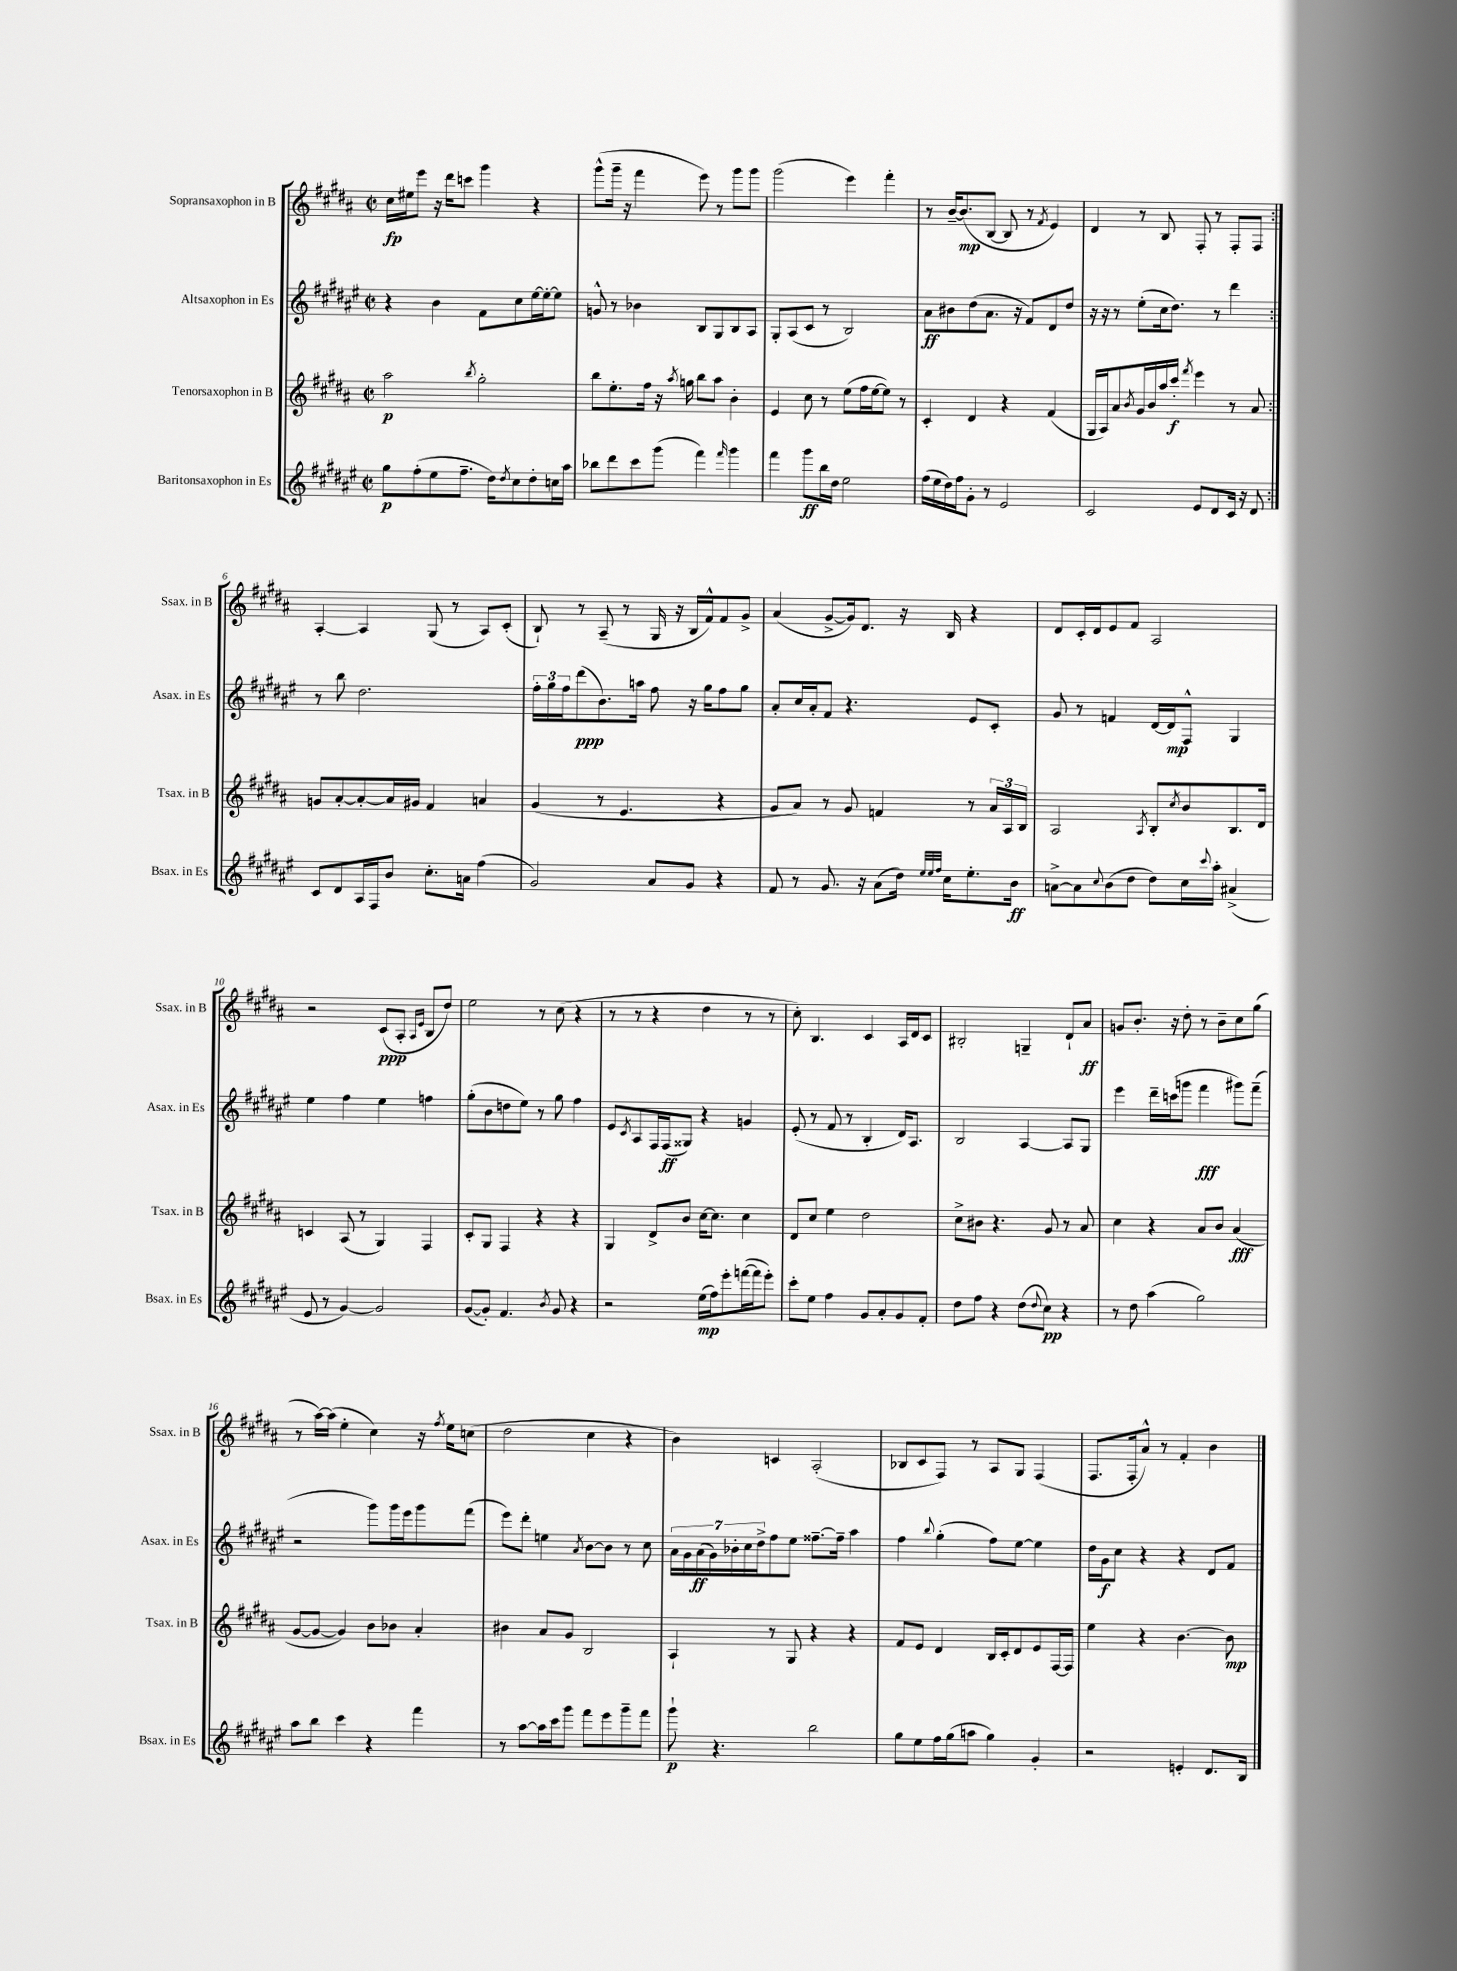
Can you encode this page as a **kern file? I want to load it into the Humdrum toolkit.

**kern	**kern	**kern	**kern
*staff4	*staff3	*staff2	*staff1
*clefG2	*clefG2	*clefG2	*clefG2
*k[f#c#g#d#a#e#]	*k[f#c#g#d#a#]	*k[f#c#g#d#a#e#]	*k[f#c#g#d#a#]
*M2/2	*M2/2	*M2/2	*M2/2
*met(c|)	*met(c|)	*met(c|)	*met(c|)
8gg#	2aa#	4r	16cc#
.	.	.	16ee#
(8ff#'	.	.	8eee
8ee#	.	4b	16r
.	.	.	16ddd#
8.ff#~	.	.	8ccc
.	8qbb	.	.
.	2gg#'	8f#	4ggg#
16dd#)	.	.	.
8qdd#	.	.	.
8cc#	.	8cc#	.
8dd#'	.	[16ee#	4r
.	.	16ee#'_	.
16cc	.	8ee#]	.
16aa#	.	.	.
=	=	=	=
8bb-	8bb	8g^^	(8ggg#^^
8ddd#	8.ee'	8r	16ggg#~
.	.	.	16r
8ccc#	.	4b-	4fff#
.	16ff#	.	.
(8ggg#	16r	.	.
.	8qaa#	.	.
.	16gg	.	.
4fff#)	8bb	8B	8eee)
.	8aa#	8G#	8r
16qqfff#	.	.	.
4ggg#	4b'	8B	8ggg#
.	.	8A#	8ggg#
=	=	=	=
4fff#	4e	8G#'	(2ggg#
.	.	(8A#	.
8ggg#	8cc#	8c#	.
16bb	8r	8r	.
16dd#	.	.	.
2ee#	(8ee	2B)	4eee)
.	16ff#	.	.
.	[16ee	.	.
.	8ee])	.	4fff#'
.	8r	.	.
=	=	=	=
(16ff#	4c#'	8a#	8r
16ee#	.	.	.
16dd#)	.	8b#	[16b~
16ff#	.	.	(8.b]
8g#'	4d#	(8dd#	.
8r	.	8.a#	[8B
2e#	4r	.	8B]
.	.	16r	.
.	.	8f#)	8r
.	.	.	8qf#
.	(4f#	8d#	4e)
.	.	8dd#	.
=	=	=	=
2c#	16G#	16r	4d#
.	16A#)	16r	.
.	8a#	8r	.
.	8qb	.	.
.	16g#	(8ee#'	8r
.	16b	.	.
.	16aa#	16cc#	8B
.	16ccc#'	8.dd#)	.
.	8qfff#	.	.
8e#	4eee	.	8F#'
8d#	.	8r	8r
16c#	8r	4ddd#	8F#'
16r	.	.	.
8d#	8a#	.	8F#
=:|!	=:|!	=:|!	=:|!
8c#	8g	8r	[4A#'
8d#	[8a#'	8bb	.
16A#	8a#'_	2.dd#	4A#]
16F#	.	.	.
8b	16a#]	.	.
.	16g#	.	.
8.cc#'	4f#	.	(8G#
.	.	.	8r
16a	.	.	.
(4ff#	4a	.	8A#)
.	.	.	(8c#'
=	=	=	=
2g#)	(4g#	24ff#'	8B`)
.	.	24gg#	.
.	.	24ff#	.
.	.	(8ddd#	8r
.	8r	8.b)	(8A#~
.	4.e	.	8r
.	.	16aa	.
8a#	.	8ff#	16G#
.	.	.	16r
8g#	.	16r	16B
.	.	16gg#	16f#^^)
4r	4r	8ff#	8f#
.	.	8gg#	8g#^
=	=	=	=
8f#	8g#	8a#'	(4a#
8r	8a#)	16cc#	.
.	.	16a#'	.
8.g#	8r	8f#	[8g#^
.	8g#	4.r	16g#])
16r	.	.	8.d#
(8a#	4f	.	.
16dd#)	.	.	16r
32qqee#	.	.	.
32qqee#	.	.	.
32qqff#	.	.	.
16cc#	.	.	16B
8.ee#'	8r	8e#	4r
.	24a#	8c#'	.
.	24A#	.	.
16b	.	.	.
.	24B	.	.
=	=	=	=
[8a^	2A#	8g#	8d#
8a]	.	8r	16c#'
.	.	.	16d#
8qqcc#	.	.	.
(8b	.	4f	8e
8dd#	.	.	8f#
.	8qA#	.	.
8dd#)	8B'	[16d#	2A#
.	.	16d#]	.
.	8qcc#	.	.
16cc#	8b	8F#^^	.
8qqccc#	.	.	.
16aa#'	.	.	.
(4a#^	8.B	4G#	.
.	16d#	.	.
=	=	=	=
8e#	4c	4ee#	2r
8r	.	.	.
[4g#)	(8A#	4ff#	.
.	8r	.	.
2g#]	4G#)	4ee#	(8c#
.	.	.	8A#'
.	.	.	16qqA#
.	.	.	16qqe
.	4F#	4ff	8B
.	.	.	8dd#)
=	=	=	=
([8g#	8c#'	(8gg#'	2ee
8g#'])	8G#	8b	.
4.f#	4F#	8dd	.
.	.	8ee#)	.
.	4r	8r	8r
8qb	.	.	.
8g#	.	8gg#	(8cc#
4r	4r	4ff#	4r
=	=	=	=
2r	4G#	8e#	8r
.	.	8qc#	.
.	.	8A#	8r
.	8d#^	16F#	4r
.	.	(16F#	.
.	8b	8G##)	.
(16ee#	[16cc#	4r	4dd#
16ff#)	8.cc#]	.	.
8eee#'	.	.	.
([16fff	4cc#	4g	8r
16fff]	.	.	.
8eee#')	.	.	8r
=	=	=	=
8ccc#'	8d#	(8e#'	8cc#')
8ee#	8cc#	8r	4.B
4ff#	4ee	8f#	.
.	.	8r	.
8g#	2dd#	4B'	4c#
8a#'	.	.	.
8g#	.	16d#)	16A#
.	.	8.A#	16d#
8f#'	.	.	8c#
=	=	=	=
8dd#	8cc#^	2B	2B#'
8ff#	8b#	.	.
4r	4.r	.	.
(8dd#	.	[4A#	4G~
8qqdd#	.	.	.
8cc#)	8g#	.	.
4r	8r	8A#]	8d#`
.	8a#	8G#	8a#
=	=	=	=
8r	4cc#	4eee#	8g
8dd#	.	.	8.b'
(4aa#	4r	16ddd#~	.
.	.	(16ccc	16r
.	.	8ggg	8dd#'
2gg#)	8a#	4fff#	8r
.	8b	.	8b~
.	(4a#	8ggg#)	8cc#
.	.	(8fff#~	(8gg#
=	=	=	=
8aa#	[8g#	2r	8r
8bb	8g#_	.	[16aa#)
.	.	.	(16aa#]
4ccc#	4g#])	.	4ee'
4r	8b	8ggg#)	4cc#)
.	8b-	16ggg#	.
.	.	16eee#	.
4fff#	4a#'	8ggg#	16r
.	.	.	8qff#
.	.	.	16ee
.	.	(8fff#	(8cc
=	=	=	=
8r	4b#	8eee#)	2dd#
[8aa#	.	8ddd#'	.
16aa#]	8a#	4ee	.
16ccc#	.	.	.
8ggg#	8g#	.	.
.	.	8qa#	.
8fff#	2B	[8b	4cc#
8eee#	.	8b]	.
8ggg#~	.	8r	4r
8fff#	.	8cc#	.
=	=	=	=
8ggg#`	4A#`	28a#	4b)
.	.	28g#	.
.	.	(28a#	.
.	.	28g#)	.
4.r	.	.	.
.	.	28b-'	.
.	.	28cc#	.
.	.	28dd#^	.
.	8r	8ff#	4c
.	8G#	8ee#	.
2bb	4r	[8.ff##~	(2A#'
.	.	16ff##~]	.
.	4r	4aa#	.
=	=	=	=
8gg#	8f#	4ff#	8B-
8ee#	8e	.	8c#
.	.	8qqbb	.
16ff#	4d#	(4gg#'	8F#)
(16gg#	.	.	.
8aa	.	.	8r
4gg#)	16B	8ff#)	8A#
.	16c#'	.	.
.	8d#	[8ee#	8G#
4g#'	8e	4ee#]	(4F#
.	[16F#	.	.
.	16F#]	.	.
=	=	=	=
2r	4ee	16dd#	8.F#
.	.	16g#	.
.	.	8cc#	.
.	.	.	16F#'
.	4r	4r	8a#^^)
.	.	.	8r
4e'	[4.b	4r	4f#'
8.d#	.	8d#	4b
.	8b]	8f#	.
16B	.	.	.
==	==	==	==
*-	*-	*-	*-
